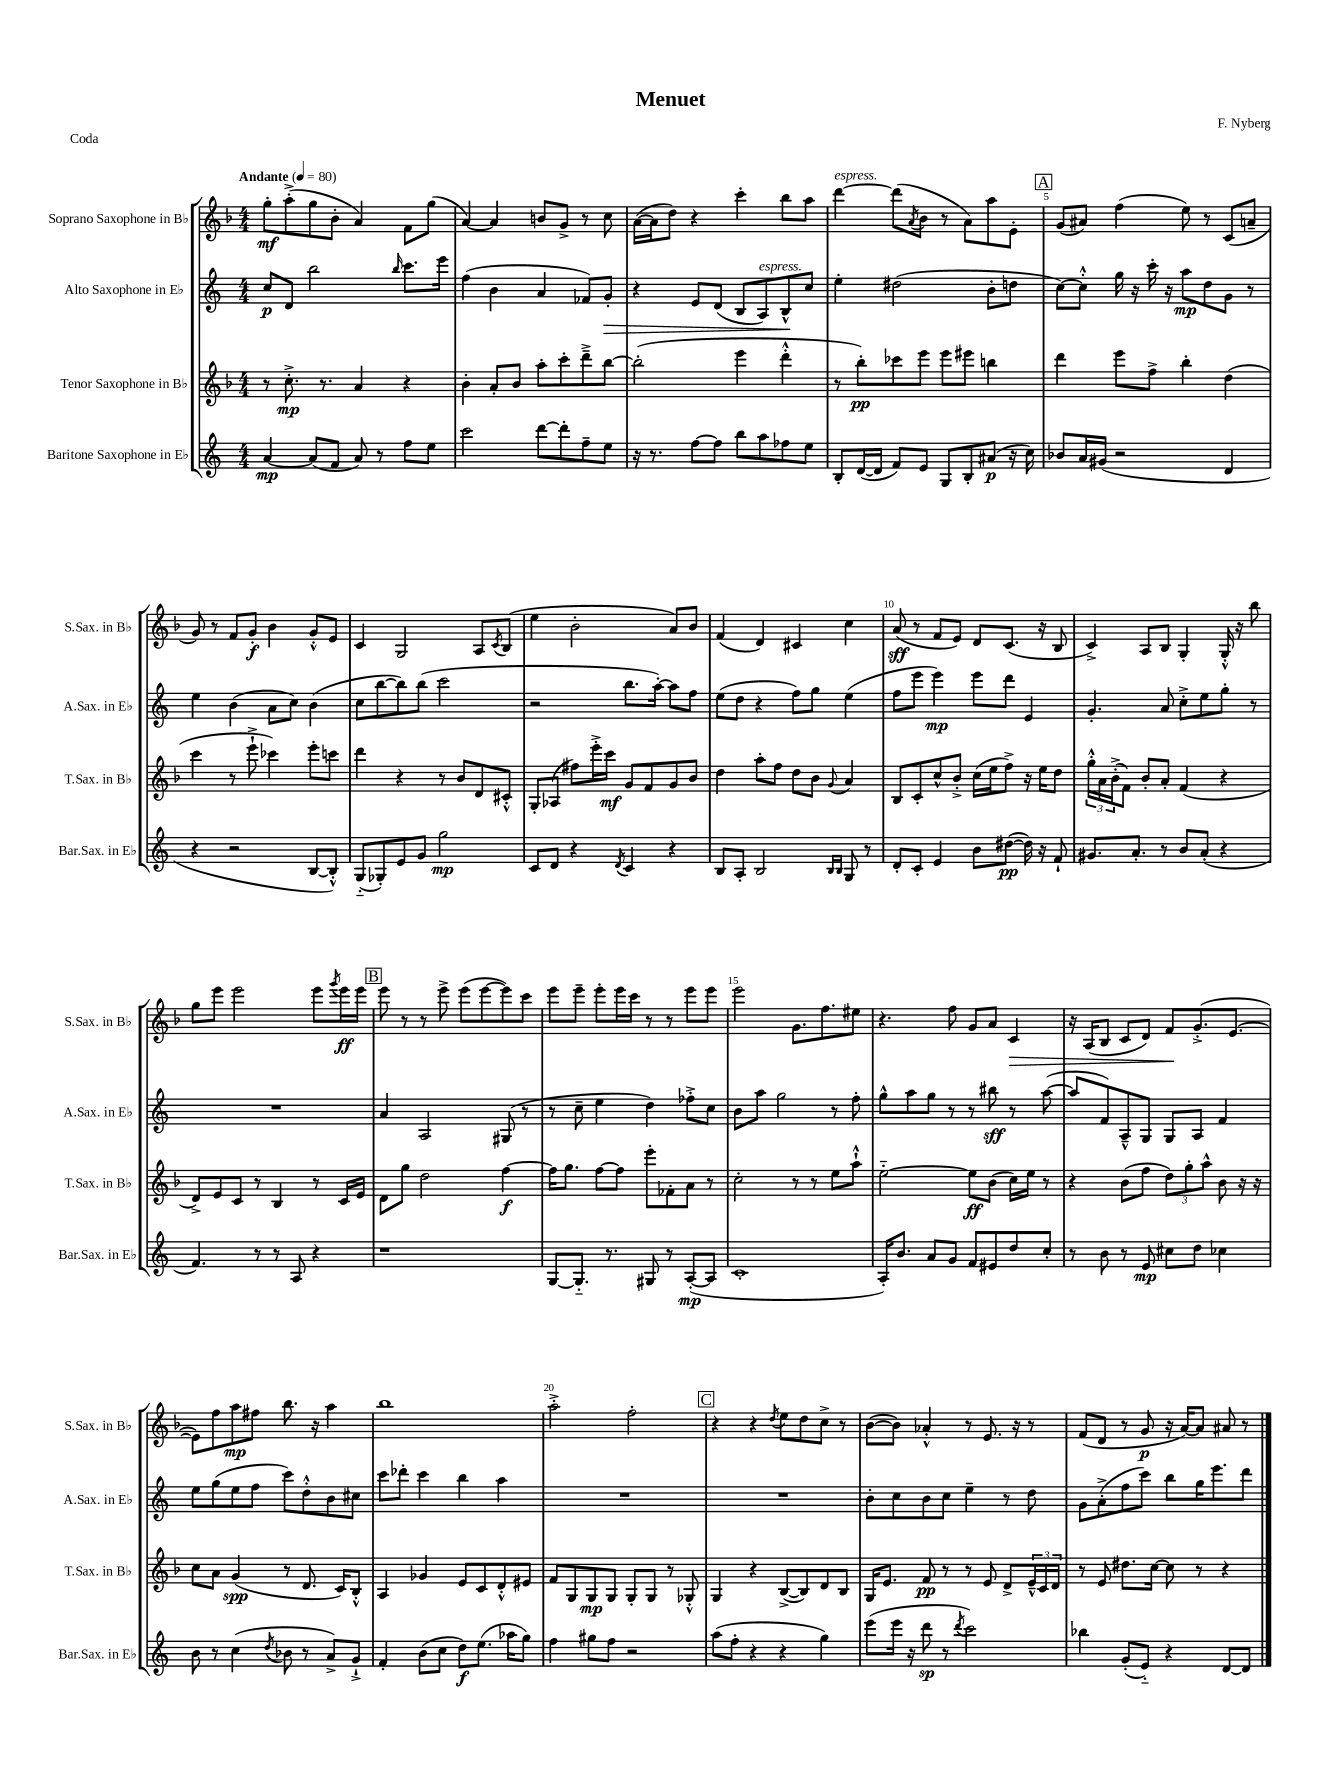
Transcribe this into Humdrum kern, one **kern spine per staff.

**kern	**kern	**kern	**kern
*staff4	*staff3	*staff2	*staff1
*clefG2	*clefG2	*clefG2	*clefG2
*k[]	*k[b-]	*k[]	*k[b-]
*M4/4	*M4/4	*M4/4	*M4/4
*MM80	*MM80	*MM80	*MM80
[4a/	8r	8cc/L	8gg'\L
.	8.cc'^\	8d/J	(8aa'^\
(8a/]L	.	2bb\	8gg\
.	8.r	.	.
8f/J	.	.	8b-'\J
8a/)	4a/	.	4a/)
8r	.	.	.
.	.	16qqbb/	.
8ff\L	4r	8.ccc\L	8f\L
8ee\J	.	.	(8gg\J
.	.	16eee\Jk	.
=	=	=	=
2ccc\	4b-'\	(4ff\	[4a/)
.	8a'/L	4b\	4a/]
.	8b-/J	.	.
[8ddd\L	8aa'\L	4a/	8b/L
8ddd'\]	8ccc'\	.	8g^/J
8ff~\	8ddd~^\	8f-/L)	8r
8ee\J	[8bb-\J	8g'/J	8cc\
=	=	=	=
16r	(2bb-'\]	4r	([16a\LL
8.r	.	.	16a\]J
.	.	.	8dd\J)
[8ff\L	.	8e/L	4r
8ff\]J	.	(8d/J	.
8bb\L	4eee\	8B/L	4ccc'\
8aa\	.	8A/)	.
8ff-\	4ddd'^^\	8B^^/	8bb-\L
8ee\J	.	8cc/J	8aa\J
=	=	=	=
8B'/L	8r	4ee'\	[4ddd\
([16d/L	8bb-'\L)	.	.
16d/]JJ	.	.	.
8f/L)	8ccc-\	(2dd#\	(8ddd\]L
.	.	.	8qa/
8e/J	8eee\J	.	8b-\J
8G/L	8eee\L	.	8r
8B'/	8eee#\J	.	8a\L)
(8a#/J	4bb\	8b'\L	8aa\
16r	.	8dd\J	8e'\J
16cc\)	.	.	.
=	=	=	=
8b-/L	4ddd\	[8cc\L)	(8g/L
16a/L	.	8cc'^^\]J	8a#/J)
(16g#/JJ	.	.	.
2r	8eee\L	16gg\	(4ff\
.	.	16r	.
.	8ff^\J	16ccc'\	.
.	.	16r	.
.	4bb-'\	8aa\L	8ee\)
.	.	8dd\	8r
4d/	(4dd\	8g\J	(8c/L
.	.	8r	8a~/J
=	=	=	=
4r	4ccc\	4ee\	8g/)
.	.	.	8r
2r	8r	(4b\	8f/L
.	8eee`^\	.	8g'/J
.	4ccc-\)	8a\L	4b-\
.	.	8cc\J)	.
[8B/L	8eee'\L	(4b\	8g'^^/L
8B'^^/]J)	8ccc\J	.	8e/J
=	=	=	=
(8G'~/L	4ddd\	8cc\L	4c/
8G-'/)	.	[8bb\	.
8e/	4r	8bb\])	2G/
8g/J	.	(8bb\J	.
2gg\	8r	2ccc\	.
.	8b-/L	.	.
.	8d/	.	8A/L
.	.	.	8qc/
.	8c#'^^/J	.	(8B-/J
=	=	=	=
8c/L	8G'/L	2r	4ee\
8d/J	(8A-/J	.	.
4r	8ff#\L)	.	2b-'\
.	16eee'^\L	.	.
.	16ccc\JJ	.	.
8qd/	.	.	.
4c/	8g/L	8.bb\L	.
.	8f/	.	.
.	.	[16aa'\Jk)	.
4r	8g/	8aa\]L	8a/L)
.	8b-/J	8ff\J	8b-/J
=	=	=	=
8B/L	4dd\	(8ee\L	(4f/
8A'/J	.	8dd\J	.
2B/	8aa'\L	4r	4d/)
.	8ff\J	.	.
.	8dd\L	8ff\L)	4c#/
.	8b-\J	8gg\J	.
16qqB/LL	.	.	.
16qqB/JJ	8qqg/	.	.
8G/	4a/	(4ee\	4cc\
8r	.	.	.
=	=	=	=
8d'/L	8B-/L	8ff\L	(8a/
8c'/J	8c'/	8eee\J	8r
4e/	8cc^^/	4eee\)	8f/L
.	8b-'^/J	.	8e/J)
8b\L	(16cc\LL	8eee\L	8d/L
.	16ee\J	.	.
([8dd#\J	8ff^\J)	8ddd\J	(8.c/J
16dd#\])	16r	4e/	.
16r	16ee\LK	.	16r
8f`/	8dd\J	.	8B-/
=	=	=	=
8.g#/L	24gg'^^\LL	4.g'/	4c^/)
.	24a\	.	.
.	(24b-'^\J	.	.
.	8f\J)	.	.
8.a'/J	.	.	.
.	8b-'/L	.	8A/L
8r	8a'/J	8a/	8B-/J
8b/L	(4f/	8cc'^\L	4G'/
(8a'/J	.	8ee\	.
4r	4r	8gg'\J	16G'^^/
.	.	.	16r
.	.	8r	8bb-\
=	=	=	=
4.f/)	8d^/L)	1r	8gg\L
.	8e/	.	8eee\J
.	8c/J	.	2eee\
8r	8r	.	.
8r	4B-/	.	.
8A/	.	.	.
4r	8r	.	8eee\L
.	.	.	8qggg/
.	16c/LL	.	16eee\L
.	16e/JJ	.	16eee\JJ
=	=	=	=
1r	8d\L	4a/	8eee\
.	8gg\J	.	8r
.	2dd\	2A/	8r
.	.	.	8eee^\
.	.	.	(8eee\L
.	.	.	[8eee\
.	[4ff\	(8G#/	8eee\])
.	.	8r	8ccc\J
=	=	=	=
[8G/L	16ff\]LK	8r	8eee\L
.	8.gg\J	.	.
8.G'~/]J	.	8cc~\	8eee~\J
.	[8ff\L	4ee\	8eee'\L
8.r	.	.	.
.	8ff\]J	.	16eee\L
.	.	.	16ccc\JJ
8G#/	8eee'\L	4dd\)	8r
8r	8f-'\	.	8r
([8A'/L	8a\J	8ff-'^\L	8eee\L
8A/]J	8r	8cc\J	8eee\J
=	=	=	=
1c'	2cc'\	8b\L	2eee\
.	.	8aa\J	.
.	.	2gg\	.
.	8r	.	8.g\L
.	8r	.	.
.	.	.	8.ff\
.	8ee\L	8r	.
.	8aa`^^\J	8ff'\	8ee#\J
=	=	=	=
16A'/LK)	[2ee'~\	8gg^^\L	4.r
8.b/J	.	.	.
.	.	8aa\	.
8a/L	.	8gg\J	.
8g/J	.	8r	8ff\
8f/L	8ee\]L	8r	8g/L
8e#/	(8b-\J	8bb#\	8a/J
8dd/	16cc\LL)	8r	4c/
.	16ee\JJ	.	.
8cc'/J	8r	([8aa\	.
=	=	=	=
8r	4r	8aa/]L	16r
.	.	.	(16A/LK
8b\	.	8f/)	8B-/J
8r	(8b-\L	8A~^^/	8c/L
8e/	8ff\J	8G/J	8d/J)
8cc#\L	12dd\L)	8G/L	8f/L
.	12gg'\	.	.
8dd\J	.	8A/J	(8.g'^/
.	12aa^^\J	.	.
4cc-\	8b-\	4f/	.
.	.	.	[8.e/J
.	16r	.	.
.	16r	.	.
=	=	=	=
8b\	8cc\L	8ee\L	8e\]L)
8r	8a\J	(8gg\	8ff\
(4cc\	(4g/	8ee\	8aa\
.	.	8ff\J	8ff#\J
8qdd/	.	.	.
8b-\	8r	8ccc\L)	8.bb-\
8r	8.d/	8dd'^^\	.
.	.	.	16r
8a^/L)	.	8b\	4aa\
.	16c/LK)	.	.
8g`^/J	8B-'^^/J	8cc#\J	.
=	=	=	=
4f'/	4A/	8ccc\L	1bb-
.	.	8ddd-'\J	.
(8b\L	4g-/	4ccc\	.
8cc\J	.	.	.
8dd\L)	8e/L	4bb\	.
(8.ee\J	8c/	.	.
.	8d'^^/	4aa\	.
16aa-\LK	.	.	.
8gg\J)	8e#/J	.	.
=	=	=	=
4ff\	8f/L	1r	2aa'^\
.	8G/	.	.
8gg#\L	8G/	.	.
8ff\J	8G/J	.	.
2r	8G'/L	.	2ff'\
.	8G/J	.	.
.	8r	.	.
.	8G-'^^/	.	.
=	=	=	=
(8aa\L	4G/	1r	4r
8ff'\J	.	.	.
4r	4r	.	4r
.	.	.	8qdd/
4r	([8B-^/L	.	8ee\L
.	8B-/])	.	8dd\
4gg\)	8d/	.	8cc^\J
.	8B-/J	.	8r
=	=	=	=
(8eee\L	16G/LK	8b'\L	([8b-\L
.	8.e/J	.	.
16eee\Jk	.	8cc\	8b-\]J)
16r	.	.	.
8ddd\	8f/	8b\	4a-'^^/
8r	8r	8cc\J	.
8qddd/	.	.	.
2ccc\)	8r	4ee~\	8r
.	8e/	.	8.e/
.	8d^/L	8r	.
.	.	.	16r
.	24e~^^/L	8dd\	8r
.	24c/	.	.
.	24d/JJ	.	.
=	=	=	=
4bb-\	8r	8g\L	(8f/L
.	8e/	(8a'^\	8d/J
(8g'/L	8.dd#\L	8ff\	8r
8e'~/J)	.	8ccc\J)	8g/
.	[16cc\Jk	.	.
4r	8cc\]	8bb\L	16r
.	.	.	[16a/LK)
.	8r	16gg\K	8a/]J
.	.	8.eee\	.
[8d/L	4r	.	8a#/
8d/]J	.	8ddd\J	8r
==	==	==	==
*-	*-	*-	*-
